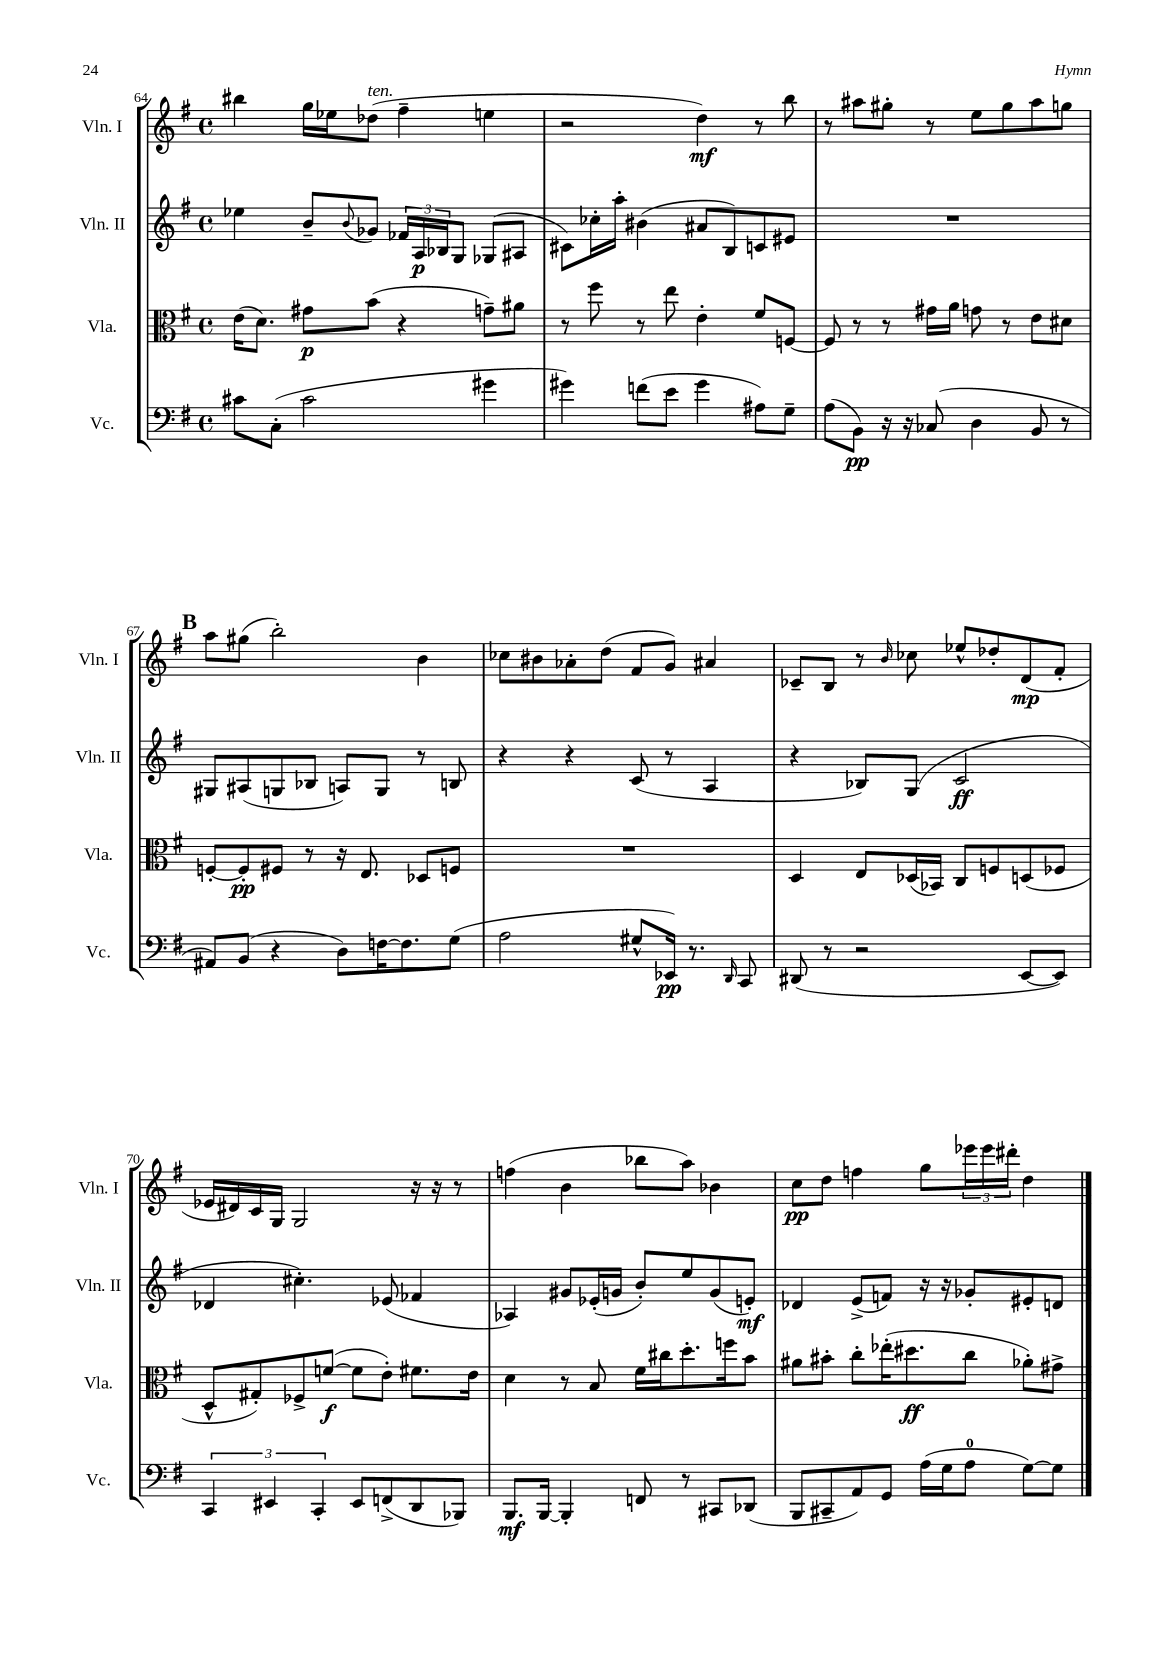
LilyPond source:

<<
\new StaffGroup <<
\new Staff = "s0" \with { instrumentName = "Vln. I" shortInstrumentName = "Vln. I" } {
    \clef treble \key g \major \defaultTimeSignature \time 4/4
    bis''4 g''16 ees''16 des''8^\markup { \italic "ten." }( fis''4-- e''4 |
    r2 d''4\mf) r8 b''8 |
    r8 ais''8 gis''8-. r8 e''8 gis''8 ais''8 g''8 |
    \mark \markup { \bold "B" } a''8 gis''8( b''2-.) b'4 |
    ces''8 bis'8 aes'8-. d''8( fis'8 g'8) ais'4 |
    ces'8-- b8 r8 \grace { b'16 } ces''8 ees''8-^ des''8-. d'8\mp( fis'8-. |
    ees'16 dis'16) c'16 g16 g2 r16 r16 r8 |
    f''4( b'4 bes''8 a''8) bes'4 |
    c''8\pp d''8 f''4 g''8 \tuplet 3/2 { ees'''16 ees'''16 dis'''16-. } d''4 \bar "|." |
}
\new Staff = "s1" \with { instrumentName = "Vln. II" shortInstrumentName = "Vln. II" } {
    \clef treble \key g \major \defaultTimeSignature \time 4/4
    ees''4 b'8-- \appoggiatura { b'8 } ges'8 \tuplet 3/2 { fes'16 a16\p bes16 } g8 ges8( ais8 |
    cis'8) ces''16-. a''16-. bis'4( ais'8 b8) c'8 eis'8 |
    R1 |
    \mark \markup { \bold "B" } gis8 ais8( g8 bes8 a8) g8 r8 b8 |
    r4 r4 c'8( r8 a4 |
    r4 bes8) g8( c'2\ff |
    des'4 cis''4.-.) ees'8( fes'4 |
    aes4) gis'8 ees'16-.( g'16 b'8-.) e''8 g'8( e'8-.\mf) |
    des'4 e'8->( f'8) r16 r16 ges'8-. eis'8-. d'8 \bar "|." |
}
\new Staff = "s2" \with { instrumentName = "Vla." shortInstrumentName = "Vla." } {
    \clef alto \key g \major \defaultTimeSignature \time 4/4
    e'16( d'8.) gis'8\p b'8( r4 g'8--) ais'8 |
    r8 fis''8 r8 e''8 e'4-. fis'8 f8~ |
    f8 r8 r8 gis'16 a'16 g'8 r8 e'8 dis'8 |
    \mark \markup { \bold "B" } f8~-. f8-.\pp fis8 r8 r16 e8. des8 f8 |
    R1 |
    d4 e8 des16( bes,16) c8 f8 d8( fes8 |
    d8-^ gis8-.) fes8-> f'8~\f( f'8 e'8-.) fis'8. e'16 |
    d'4 r8 b8 fis'16 cis''16 d''8.-. f''16 b'8 |
    ais'8 bis'8-. c''8-. ees''16-.( dis''8.\ff c''8 aes'8-.) gis'8-> \bar "|." |
}
\new Staff = "s3" \with { instrumentName = "Vc." shortInstrumentName = "Vc." } {
    \clef bass \key g \major \defaultTimeSignature \time 4/4
    cis'8 c8-.( cis'2 gis'4 |
    gis'4) f'8( e'8 gis'4 ais8) g8-- |
    a8( b,8\pp) r16 r16 ces8( d4 b,8 r8 |
    \mark \markup { \bold "B" } ais,8) b,8( r4 d8) f16~ f8. g8( |
    a2 gis8-^ ees,16\pp) r8. \grace { d,16 } c,8 |
    dis,8( r8 r2 e,8~ e,8) |
    \tuplet 3/2 { c,4 eis,4 c,4-. } eis,8 f,8->( d,8 bes,,8) |
    b,,8.\mf b,,16~ b,,4-. f,8 r8 cis,8 des,8( |
    b,,8 cis,8-- a,8) g,8 a16( g16 a8-0 g8~) g8 \bar "|." |
}
>>
>>
\layout { \context { \Score currentBarNumber = #64 } }
